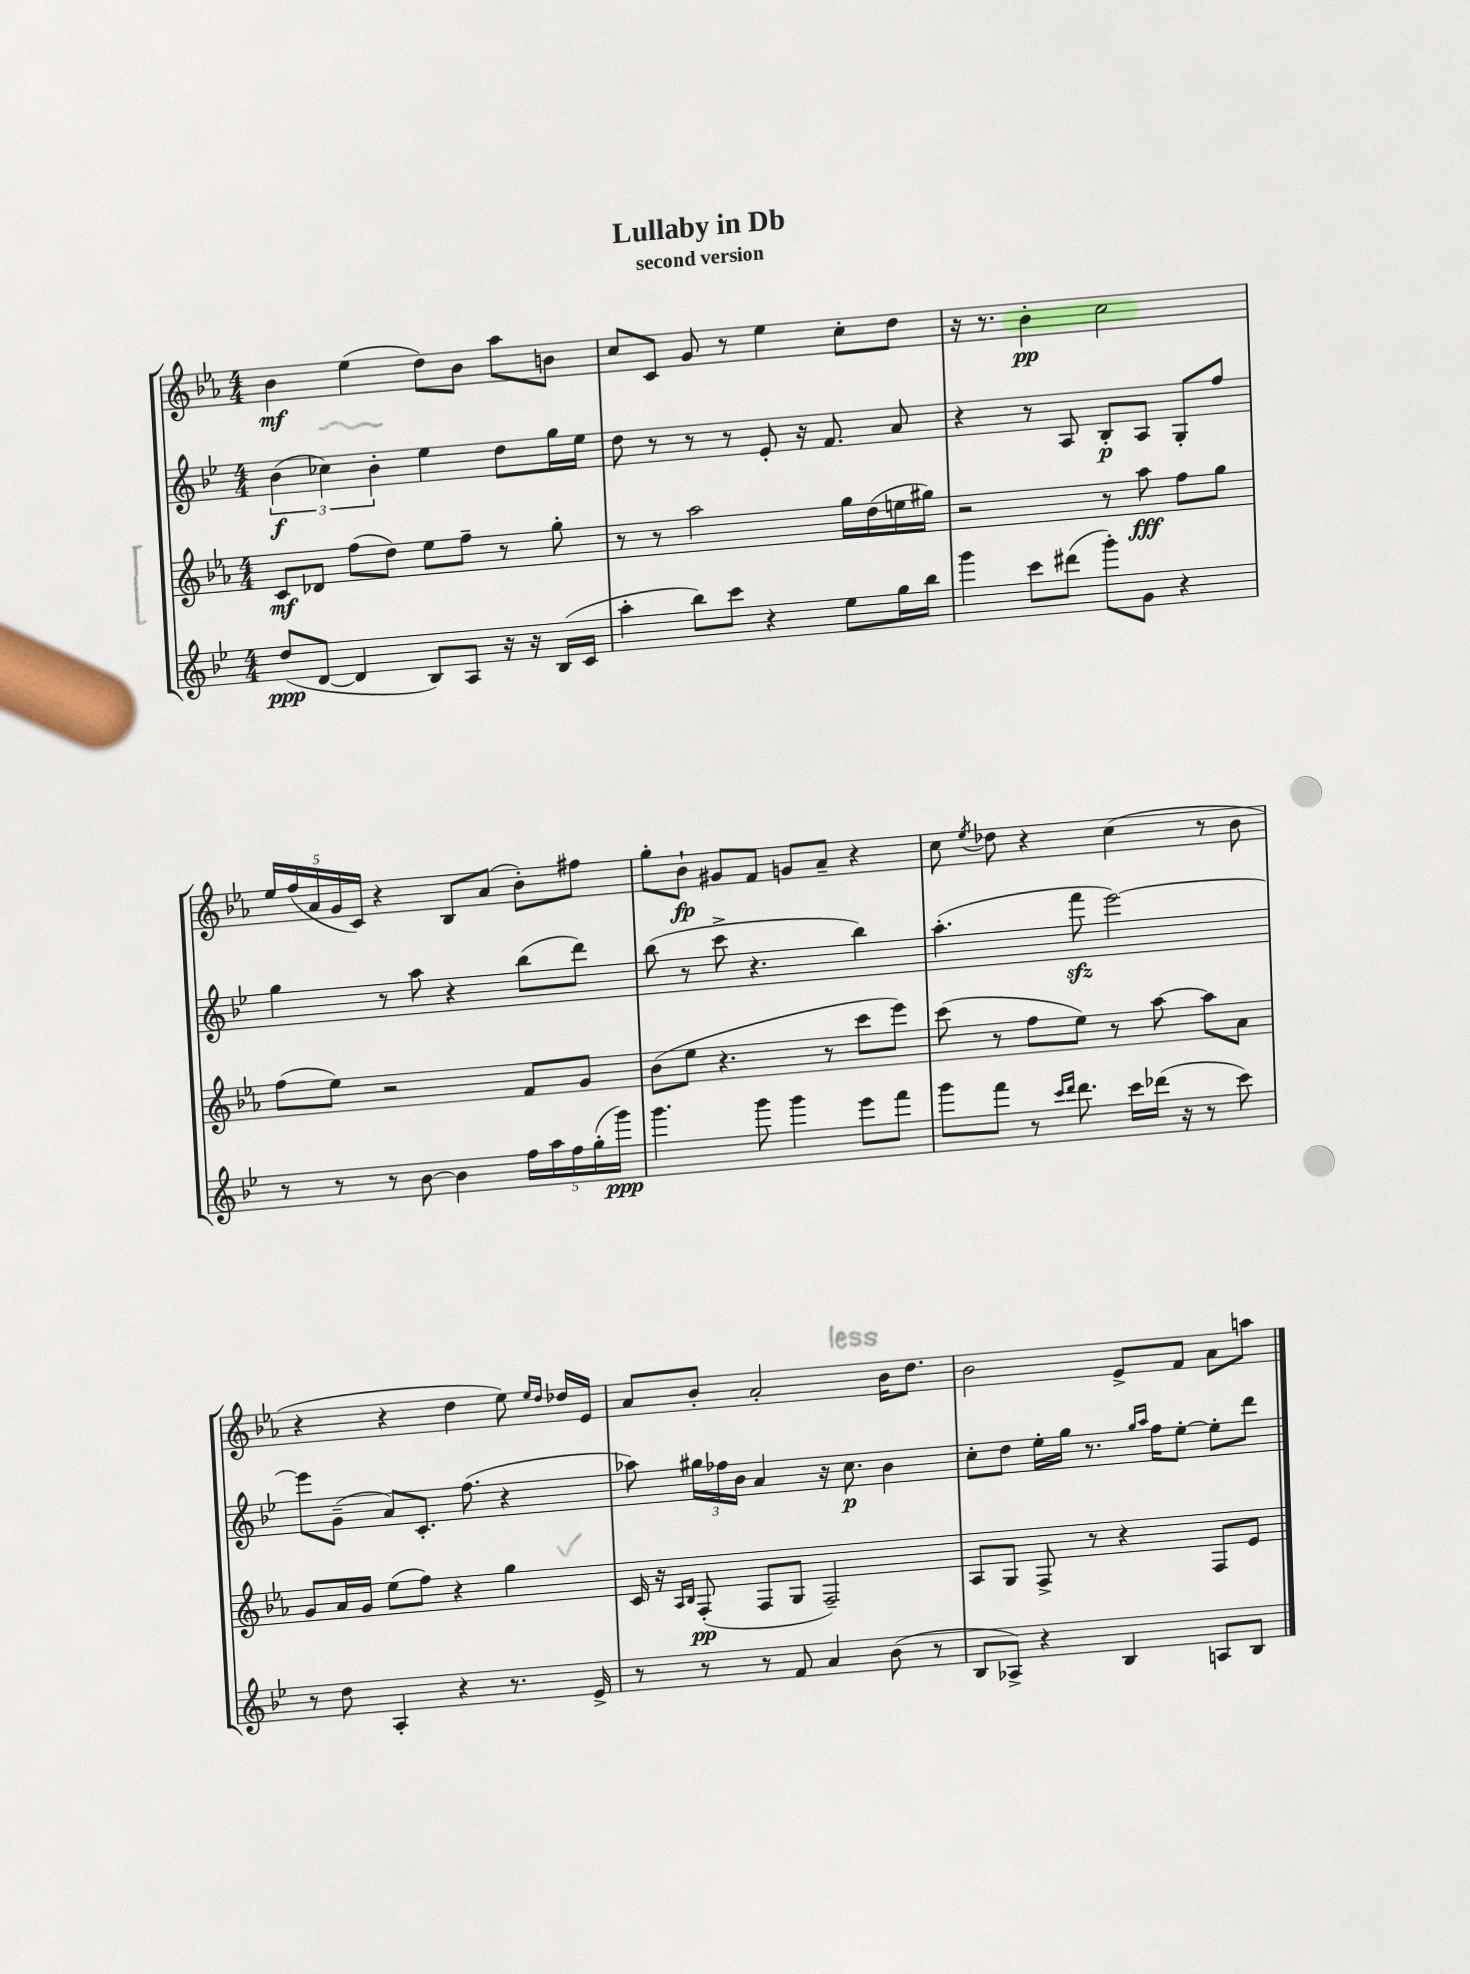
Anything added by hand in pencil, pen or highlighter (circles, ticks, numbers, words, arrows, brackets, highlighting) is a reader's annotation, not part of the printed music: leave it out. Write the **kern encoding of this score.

**kern	**dynam	**kern	**dynam	**kern	**dynam	**kern	**dynam
*part4	*part4	*part3	*part3	*part2	*part2	*part1	*part1
*staff4	*staff4	*staff3	*staff3	*staff2	*staff2	*staff1	*staff1
*clefG2	*	*clefG2	*	*clefG2	*	*clefG2	*
*k[b-e-]	*	*k[b-e-a-]	*	*k[b-e-]	*	*k[b-e-a-]	*
*M4/4	*	*M4/4	*	*M4/4	*	*M4/4	*
=1	=1	=1	=1	=1	=1	=1	=1
(8dd/L	ppp	8c/L	mf	(6b-\	f	4b-\	mf
[8d/J	.	8d-X/J	.	.	.	.	.
.	.	.	.	6cc-X\)	.	.	.
4d/]	.	(8ff\L	.	.	.	(4ee-\	.
.	.	.	.	6b-'\	.	.	.
.	.	8dd\J)	.	.	.	.	.
8B-/L)	.	8ee-\L	.	4ee-\	.	8dd\L)	.
8A/J	.	8ff~\J	.	.	.	8b-\J	.
16r	.	8r	.	8dd\L	.	8aa-\L	.
16r	.	.	.	.	.	.	.
(16B-/LL	.	8gg'\	.	16gg\L	.	8bn\J	.
16c/JJ	.	.	.	16ee-\JJ	.	.	.
=2	=2	=2	=2	=2	=2	=2	=2
4aa'\	.	8r	.	8dd\	.	8cc/L	.
.	.	8r	.	8r	.	8c/J	.
8bb-\L)	.	2aa-\	.	8r	.	8g/	.
8ccc\J	.	.	.	8r	.	8r	.
4r	.	.	.	8e-'/	.	4ee-\	.
.	.	.	.	16r	.	.	.
.	.	.	.	8.f/	.	.	.
8ee-\L	.	16gg\LL	.	.	.	8cc'\L	.
.	.	(16dd\	.	.	.	.	.
16gg\L	.	16een\	.	8a/	.	8dd\J	.
16bb-\JJ	.	16gg#X\JJ)	.	.	.	.	.
=3	=3	=3	=3	=3	=3	=3	=3
4ggg\	.	2r	.	4r	.	16r	.
.	.	.	.	.	.	8.r	.
8ccc\L	.	.	.	8r	.	4b-'\	pp
(8ddd#X\J	.	.	.	8A/	.	.	.
8ggg'\L)	.	8r	.	8B-'/L	p	2cc\	.
8g\J	.	8aa-\	fff	8A/J	.	.	.
4r	.	8ff\L	.	8G'/L	.	.	.
.	.	8gg\J	.	8ff/J	.	.	.
!!LO:LB:g=z
=4	=4	=4	=4	=4	=4	=4	=4
8r	.	(8ff\L	.	4gg\	.	20ee-/LL	.
.	.	.	.	.	.	(20ff/	.
.	.	.	.	.	.	20a-/	.
8r	.	8ee-\J)	.	.	.	.	.
.	.	.	.	.	.	20g/	.
.	.	.	.	.	.	20c/JJ)	.
8r	.	2r	.	8r	.	4r	.
[8b-\	.	.	.	8aa\	.	.	.
4b-\]	.	.	.	4r	.	8B-/L	.
.	.	.	.	.	.	(8a-/J	.
20ff\LL	.	8f/L	.	(8bb-\L	.	8b-'\L)	.
20aa\	.	.	.	.	.	.	.
20ff\	.	.	.	.	.	.	.
.	.	8g/J	.	8ddd\J)	.	8ff#X\J	.
(20gg'\	.	.	.	.	.	.	.
20ggg\JJ)	ppp	.	.	.	.	.	.
=5	=5	=5	=5	=5	=5	=5	=5
4.ggg\	.	(8b-\L	.	(8bb-\	.	8gg'\L	.
.	.	8ee-\J	.	8r	.	8b-`\J	fp
.	.	4.r	.	8ccc^\	.	8g#X/L	.
8ggg\	.	.	.	4.r	.	8f/J	.
4ggg\	.	.	.	.	.	8gn/L	.
.	.	8r	.	.	.	8a-~/J	.
8eee-\L	.	8ccc\L	.	4bb-\)	.	4r	.
8fff\J	.	8eee-\J)	.	.	.	.	.
=6	=6	=6	=6	=6	=6	=6	=6
8ggg\L	.	(8ccc\	.	(4.aa'\	.	8cc\	.
.	.	.	.	.	.	8qee-/	.
8fff\J	.	8r	.	.	.	8dd-X\	.
8r	.	8ff\L	.	.	.	4r	.
16qqccc/LL	.	.	.	.	.	.	.
16qqddd/JJ	.	.	.	.	.	.	.
8.ddd\	.	8ee-\J)	.	8fffzz\	.	.	.
.	.	8r	.	[2eee-\)	.	(4cc\	.
16ccc\LL	.	.	.	.	.	.	.
(16ddd-X\JJ	.	[8aa-\	.	.	.	.	.
16r	.	.	.	.	.	.	.
8r	.	8aa-\L]	.	.	.	8r	.
8ccc\)	.	8a-\J	.	.	.	8b-\	.
!!LO:LB:g=z
=7	=7	=7	=7	=7	=7	=7	=7
8r	.	8g/L	.	8eee-\L]	.	4r	.
8dd\	.	16a-/L	.	(8g~\J	.	.	.
.	.	16g/JJ	.	.	.	.	.
4A'/	.	(8ee-\L	.	8a/L)	.	4r	.
.	.	8ff\J)	.	8.c'/J	.	.	.
4r	.	4r	.	.	.	4dd\	.
.	.	.	.	(8.ff\	.	.	.
8.r	.	4gg\	.	4r	.	8ee-\)	.
.	.	.	.	.	.	16qqee-/LL	.
.	.	.	.	.	.	16qqdd/JJ	.
.	.	.	.	.	.	16dd-X/LL	.
16e-^/	.	.	.	.	.	16e-/JJ	.
=8	=8	=8	=8	=8	=8	=8	=8
8r	.	16c/	.	8aa-X\)	.	8a-/L	.
.	.	16r	.	.	.	.	.
.	.	16qqA-/LL	.	.	.	.	.
.	.	16qqB-/JJ	.	.	.	.	.
8r	.	(8F'/	pp	24gg#X\LL	.	8b-'/J	.
.	.	.	.	24ff-X\	.	.	.
.	.	.	.	24b-\JJ	.	.	.
8r	.	8F/L	.	4a/	.	2a-'/	.
8f/	.	8G/J	.	.	.	.	.
4a/	.	2F~/)	.	16r	.	.	.
.	.	.	.	8.cc\	p	.	.
(8b-\	.	.	.	4b-\	.	16b-\KL	.
.	.	.	.	.	.	8.dd\J	.
8r	.	.	.	.	.	.	.
=9	=9	=9	=9	=9	=9	=9	=9
8B-/L	.	8A-/L	.	8cc'\L	.	2b-\	.
8A-X^/J)	.	8G/J	.	8dd\J	.	.	.
4r	.	8F^/	.	16ee-'\LL	.	.	.
.	.	.	.	16gg\JJ	.	.	.
.	.	8r	.	8.r	.	.	.
4B-/	.	4r	.	.	.	8e-^/L	.
.	.	.	.	16qqgg/LL	.	.	.
.	.	.	.	16qqaa/JJ	.	.	.
.	.	.	.	16ff\KL	.	.	.
.	.	.	.	[8ee-'\J	.	8f/J	.
8An/L	.	8F/L	.	8ee-'\L]	.	8a-\L	.
8B-/J	.	8e-/J	.	8ddd\J	.	8aan\J	.
==	==	==	==	==	==	==	==
*-	*-	*-	*-	*-	*-	*-	*-
